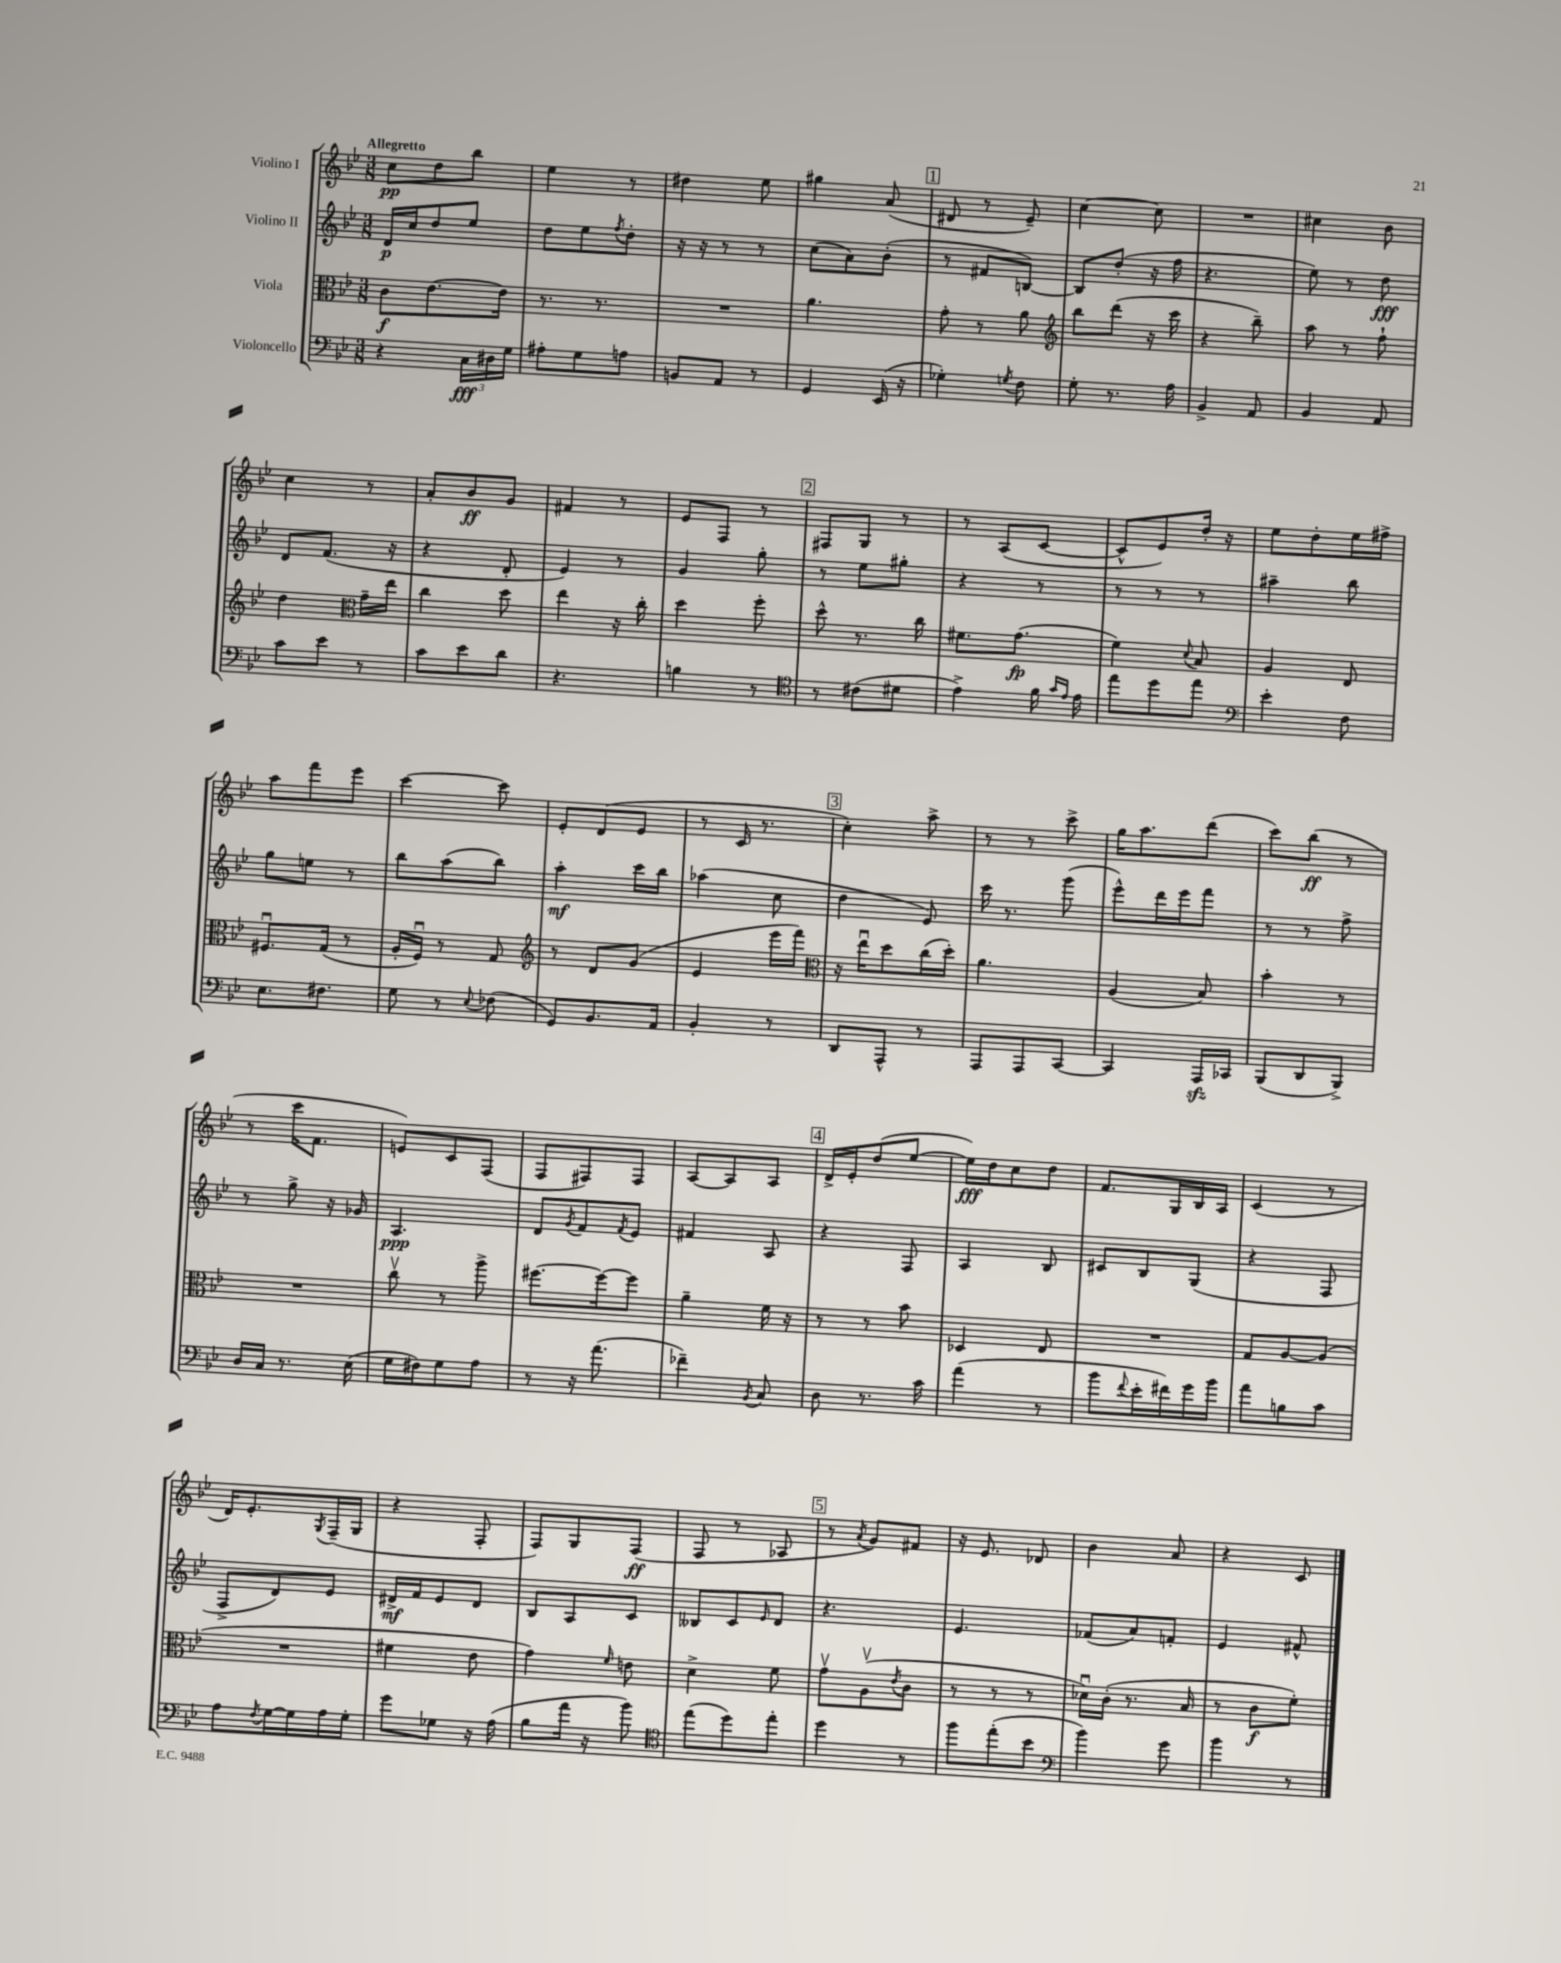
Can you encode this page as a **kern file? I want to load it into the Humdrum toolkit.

**kern	**dynam	**kern	**dynam	**kern	**dynam	**kern	**dynam
*part4	*part4	*part3	*part3	*part2	*part2	*part1	*part1
*staff4	*staff4	*staff3	*staff3	*staff2	*staff2	*staff1	*staff1
*I"Violoncello	*	*I"Viola	*	*I"Violino II	*	*I"Violino I	*
*clefF4	*	*clefC3	*	*clefG2	*	*clefG2	*
*k[b-e-]	*	*k[b-e-]	*	*k[b-e-]	*	*k[b-e-]	*
*M3/8	*	*M3/8	*	*M3/8	*	*M3/8	*
=1	=1	=1	=1	=1	=1	=1	=1
!	!	!	!	!	!	!LO:TX:a:B:t=Allegretto	!
4r	.	8c\L	f	16d/LL	p	8cc\L	pp
.	.	.	.	16cc/J	.	.	.
.	.	[8.e-\	.	8dd/	.	8dd\	.
24C\LL	fff	.	.	8ee-/J	.	8bb-\J	.
24D#X\	.	.	.	.	.	.	.
.	.	16e-\Jk]	.	.	.	.	.
24G\JJ	.	.	.	.	.	.	.
=2	=2	=2	=2	=2	=2	=2	=2
8A#X'\L	.	8.r	.	8dd\L	.	4ee-\	.
8G\	.	.	.	8ee-\	.	.	.
.	.	8.r	.	.	.	.	.
.	.	.	.	8qff/	.	.	.
8An\J	.	.	.	8dd'\J	.	8r	.
=3	=3	=3	=3	=3	=3	=3	=3
8BBn/L	.	4.r	.	16r	.	4dd#X\	.
.	.	.	.	16r	.	.	.
8AA/J	.	.	.	8r	.	.	.
8r	.	.	.	8r	.	8ee-\	.
=4	=4	=4	=4	=4	=4	=4	=4
4GG/	.	4.a\	.	(8cc\L	.	4gg#X\	.
.	.	.	.	8a\)	.	.	.
(16EE-/	.	.	.	(8b-'\J	.	(8a/	.
16r	.	.	.	.	.	.	.
!!LO:REH:place=s1:t=1
=5	=5	=5	=5	=5	=5	=5	=5
4G-X'\)	.	8g'\	.	8r	.	8d#X/	.
.	.	8r	.	8f#X/L	.	8r	.
8qGn/	.	.	.	.	.	.	.
8F\	.	8a\	.	[8Bn/J)	.	8e-~/)	.
=6	=6	=6	=6	=6	=6	=6	=6
*	*	*clefG2	*	*	*	*	*
8G'\	.	8bb-\L	.	8B/L]	.	[4cc\	.
8.r	.	(8ddd\J	.	(8dd'/J	.	.	.
.	.	16r	.	16r	.	8cc\]	.
16A\	.	16ccc\	.	16ff\	.	.	.
=7	=7	=7	=7	=7	=7	=7	=7
4BB-^/	.	4r	.	4.r	.	4.r	.
8AA/	.	8bb-~\)	.	.	.	.	.
=8	=8	=8	=8	=8	=8	=8	=8
4BB-/	.	8aa\	.	8ee-\)	.	4cc#X\	.
.	.	8r	.	8r	.	.	.
8AA/	.	8ff`\	.	8dd\	fff	8b-\	.
!!LO:LB:g=z
=9	=9	=9	=9	=9	=9	=9	=9
8c\L	.	4dd\	.	8d/L	.	4cc\	.
8e-\J	.	.	.	(8.f/J	.	.	.
*	*	*clefC3	*	*	*	*	*
8r	.	16g~\LL	.	.	.	8r	.
.	.	16ee-\JJ	.	16r	.	.	.
=10	=10	=10	=10	=10	=10	=10	=10
8c\L	.	4cc\	.	4r	.	8a'/L	.
8e-\	.	.	.	.	.	8b-/	ff
8d\J	.	8dd\	.	8d'/	.	8g/J	.
=11	=11	=11	=11	=11	=11	=11	=11
4.r	.	4ee-\	.	4e-/)	.	4f#X/	.
.	.	16r	.	8r	.	8r	.
.	.	16cc'\	.	.	.	.	.
=12	=12	=12	=12	=12	=12	=12	=12
4Bn\	.	4dd\	.	4g/	.	8e-/L	.
.	.	.	.	.	.	8F/J	.
8r	.	8ff'\	.	8gg'\	.	8r	.
!!LO:REH:place=s1:t=2
=13	=13	=13	=13	=13	=13	=13	=13
*clefC4	*	*	*	*	*	*	*
8r	.	8dd^^\	.	8r	.	8F#X/L	.
(8c#X\L	.	8.r	.	8ee-\L	.	8G/J	.
8d#X\J	.	.	.	8gg#X'\J	.	8r	.
.	.	16cc\	.	.	.	.	.
=14	=14	=14	=14	=14	=14	=14	=14
4e-^\)	.	8.f#X\L	.	4r	.	8r	.
.	.	.	.	.	.	(8A/L	.
.	.	(8.g\J	fp	.	.	.	.
16f\	.	.	.	8r	.	[8c/J	.
16qqg/LL	.	.	.	.	.	.	.
16qqe-/JJ	.	.	.	.	.	.	.
16e-\	.	.	.	.	.	.	.
=15	=15	=15	=15	=15	=15	=15	=15
8ee-\L	.	4f\)	.	8r	.	8c^^/L]	.
8dd\	.	.	.	8r	.	8e-/)	.
.	.	8qqd/	.	.	.	.	.
8ee-\J	.	8B-/	.	8r	.	16dd'/Jk	.
.	.	.	.	.	.	16r	.
=16	=16	=16	=16	=16	=16	=16	=16
*clefF4	*	*	*	*	*	*	*
4e-'\	.	4A/	.	4aa#X~\	.	8ee-\L	.
.	.	.	.	.	.	8dd'\	.
8F\	.	8E-/	.	8bb-\	.	16ee-\L	.
.	.	.	.	.	.	16ff#X^\JJ	.
!!LO:LB:g=z
=17	=17	=17	=17	=17	=17	=17	=17
8.E-\L	.	8.F#Xu/L	.	8gg\L	.	8aa\L	.
.	.	.	.	8een\J	.	8fff\	.
8.F#X\J	.	(16G/Jk	.	.	.	.	.
.	.	8r	.	8r	.	8eee-\J	.
=18	=18	=18	=18	=18	=18	=18	=18
8G\	.	16A'/LL	.	8bb-\L	.	[4ccc\	.
.	.	16Fu/JJ)	.	.	.	.	.
8r	.	8r	.	(8aa\	.	.	.
8qqE-/	.	.	.	.	.	.	.
(8F-X\	.	8G/	.	8bb-\J)	.	8ccc\]	.
=19	=19	=19	=19	=19	=19	=19	=19
*	*	*clefG2	*	*	*	*	*
8GG/L)	.	8r	.	4aa'\	mf	8e-'/L	.
8.BB-/	.	8d/L	.	.	.	(8d/	.
.	.	(8g/J	.	16ccc\LL	.	8e-/J	.
16AA/Jk	.	.	.	16bb-\JJ	.	.	.
=20	=20	=20	=20	=20	=20	=20	=20
4BB-'/	.	4e-/	.	(4aa-X\	.	8r	.
.	.	.	.	.	.	16c/	.
.	.	.	.	.	.	8.r	.
8r	.	16eee-\LL	.	8cc\	.	.	.
.	.	16fff\JJ)	.	.	.	.	.
!!LO:REH:place=s1:t=3
=21	=21	=21	=21	=21	=21	=21	=21
*	*	*clefC3	*	*	*	*	*
8DD/L	.	16r	.	4dd\	.	4cc'\)	.
.	.	16ee-u\KL	.	.	.	.	.
8AAA^^/J	.	8dd\	.	.	.	.	.
8r	.	(16cc\L	.	8e-/)	.	8aa^\	.
.	.	16dd'\JJ)	.	.	.	.	.
=22	=22	=22	=22	=22	=22	=22	=22
8AAA/L	.	4.a\	.	16ccc\	.	8r	.
.	.	.	.	8.r	.	.	.
8AAA/	.	.	.	.	.	8r	.
[8CC/J	.	.	.	(8ggg\	.	8ccc^\	.
=23	=23	=23	=23	=23	=23	=23	=23
4CC/]	.	(4A/	.	8eee-^^\L)	.	16gg\KL	.
.	.	.	.	.	.	8.aa\	.
.	.	.	.	16ddd\L	.	.	.
.	.	.	.	16eee-\J	.	.	.
16AAAzz/LL	.	8B-/)	.	8fff\J	.	(8ddd\J	.
16CC-X/JJ	.	.	.	.	.	.	.
=24	=24	=24	=24	=24	=24	=24	=24
(8BBB-/L	.	4b-'\	.	8r	.	8ccc\L)	.
8DD/	.	.	.	8r	.	(8bb-\J	ff
8BBB-^/J)	.	8r	.	8ff^\	.	8r	.
!!LO:LB:g=z
=25	=25	=25	=25	=25	=25	=25	=25
16D/LL	.	4.r	.	8r	.	8r	.
16C/JJ	.	.	.	.	.	.	.
8.r	.	.	.	8gg^\	.	16ccc\KL	.
.	.	.	.	.	.	8.f\J	.
.	.	.	.	16r	.	.	.
(16E-\	.	.	.	16g-X/	.	.	.
=26	=26	=26	=26	=26	=26	=26	=26
16G\LL	.	8ccv\	.	4.A/	ppp	8en/L)	.
16F#X\J)	.	.	.	.	.	.	.
8G\	.	8r	.	.	.	8c/	.
8A\J	.	8aa^\	.	.	.	(8F/J	.
=27	=27	=27	=27	=27	=27	=27	=27
8r	.	[8.ff#X\L	.	8d/L	.	8F/L	.
.	.	.	.	8qg/	.	.	.
16r	.	.	.	8f/	.	8F#X/)	.
(8.a\	.	16ff#\k_	.	.	.	.	.
.	.	.	.	8qf/	.	.	.
.	.	8ff#\J]	.	8e-/J	.	8F#/J	.
=28	=28	=28	=28	=28	=28	=28	=28
4f-X~\)	.	4a~\	.	4f#X/	.	[8A/L	.
.	.	.	.	.	.	8A/]	.
8qBB-/	.	.	.	.	.	.	.
8C/	.	16f\	.	8A/	.	8A/J	.
.	.	16r	.	.	.	.	.
!!LO:REH:place=s1:t=4
=29	=29	=29	=29	=29	=29	=29	=29
8D\	.	8r	.	4r	.	16d^/LL	.
.	.	.	.	.	.	16e-'/J	.
8.r	.	8r	.	.	.	(8dd/	.
.	.	8b-\	.	8F/	.	[8ee-/J	.
16c\	.	.	.	.	.	.	.
=30	=30	=30	=30	=30	=30	=30	=30
(4a\	.	4D-X/	.	4A/	.	16ee-\LL])	fff
.	.	.	.	.	.	16dd\J	.
.	.	.	.	.	.	8cc\	.
8r	.	8E-/	.	8B-/	.	8dd\J	.
=31	=31	=31	=31	=31	=31	=31	=31
8b-\L	.	4.r	.	8c#X/L	.	8.f/L	.
8qqf/	.	.	.	.	.	.	.
16e-'\L	.	.	.	8B-/	.	.	.
16f#X\)	.	.	.	.	.	16G/L	.
16g\	.	.	.	(8G/J	.	16B-/	.
16b-\JJ	.	.	.	.	.	16A/JJ	.
=32	=32	=32	=32	=32	=32	=32	=32
8a\L	.	8G/L	.	4r	.	(4c/	.
8Bn\	.	[8A/	.	.	.	.	.
8c\J	.	(8A/J]	.	8F/	.	8r	.
!!LO:LB:g=z
=33	=33	=33	=33	=33	=33	=33	=33
8A\L	.	4.r	.	8F^/L	.	16d/KL)	.
.	.	.	.	.	.	8.e-'/	.
8qF/	.	.	.	.	.	.	.
[16G\L	.	.	.	8d/)	.	.	.
16G\]	.	.	.	.	.	.	.
.	.	.	.	.	.	8qG/	.
16A\	.	.	.	8e-/J	.	(16F~/L	.
16G'\JJ	.	.	.	.	.	16G/JJ	.
=34	=34	=34	=34	=34	=34	=34	=34
8g\L	.	4f#X\	.	16d#X^/LL	mf	4r	.
.	.	.	.	16f/J	.	.	.
8G-X\J	.	.	.	8e-/	.	.	.
16r	.	8e-\	.	8d#/J	.	8F'/	.
(16A\	.	.	.	.	.	.	.
=35	=35	=35	=35	=35	=35	=35	=35
8B-\L	.	4g\)	.	8B-/L	.	8F/L)	.
16a\Jk	.	.	.	8A/	.	8G/	.
16r	.	.	.	.	.	.	.
.	.	16qqf/	.	.	.	.	.
8b-\)	.	8en\	.	8c/J	.	(8F/J	ff
=36	=36	=36	=36	=36	=36	=36	=36
*clefC4	*	*	*	*	*	*	*
(8ee-\L	.	4d^\	.	8B--X/L	.	8F/	.
8dd\)	.	.	.	8c/	.	8r	.
.	.	.	.	16qqe-/	.	.	.
8ee-'\J	.	8f\	.	8d/J	.	8A-X/	.
!!LO:REH:place=s1:t=5
=37	=37	=37	=37	=37	=37	=37	=37
4dd\	.	8gv\L	.	4.r	.	8r	.
.	.	.	.	.	.	8qa/	.
.	.	(8Av\	.	.	.	8g/L)	.
.	.	8qe-/	.	.	.	.	.
8r	.	8c\J	.	.	.	8f#X/J	.
=38	=38	=38	=38	=38	=38	=38	=38
8ff\L	.	8r	.	4.e-/	.	16r	.
.	.	.	.	.	.	8.e-/	.
(8ee-'\	.	8r	.	.	.	.	.
8b-\J	.	8r	.	.	.	8d-X/	.
=39	=39	=39	=39	=39	=39	=39	=39
*clefF4	*	*	*	*	*	*	*
4b-\)	.	16d-Xu\LL)	.	(8f-X/L	.	4b-\	.
.	.	(16c'\JJ	.	.	.	.	.
.	.	8.r	.	8a/)	.	.	.
8g\	.	.	.	8fn'/J	.	8a/	.
.	.	16B-/	.	.	.	.	.
=40	=40	=40	=40	=40	=40	=40	=40
4b-\	.	8r	.	4e-/	.	4r	.
.	.	8c\L	f	.	.	.	.
8r	.	8f'\J)	.	8f#X^^/	.	8c/	.
==	==	==	==	==	==	==	==
*-	*-	*-	*-	*-	*-	*-	*-
